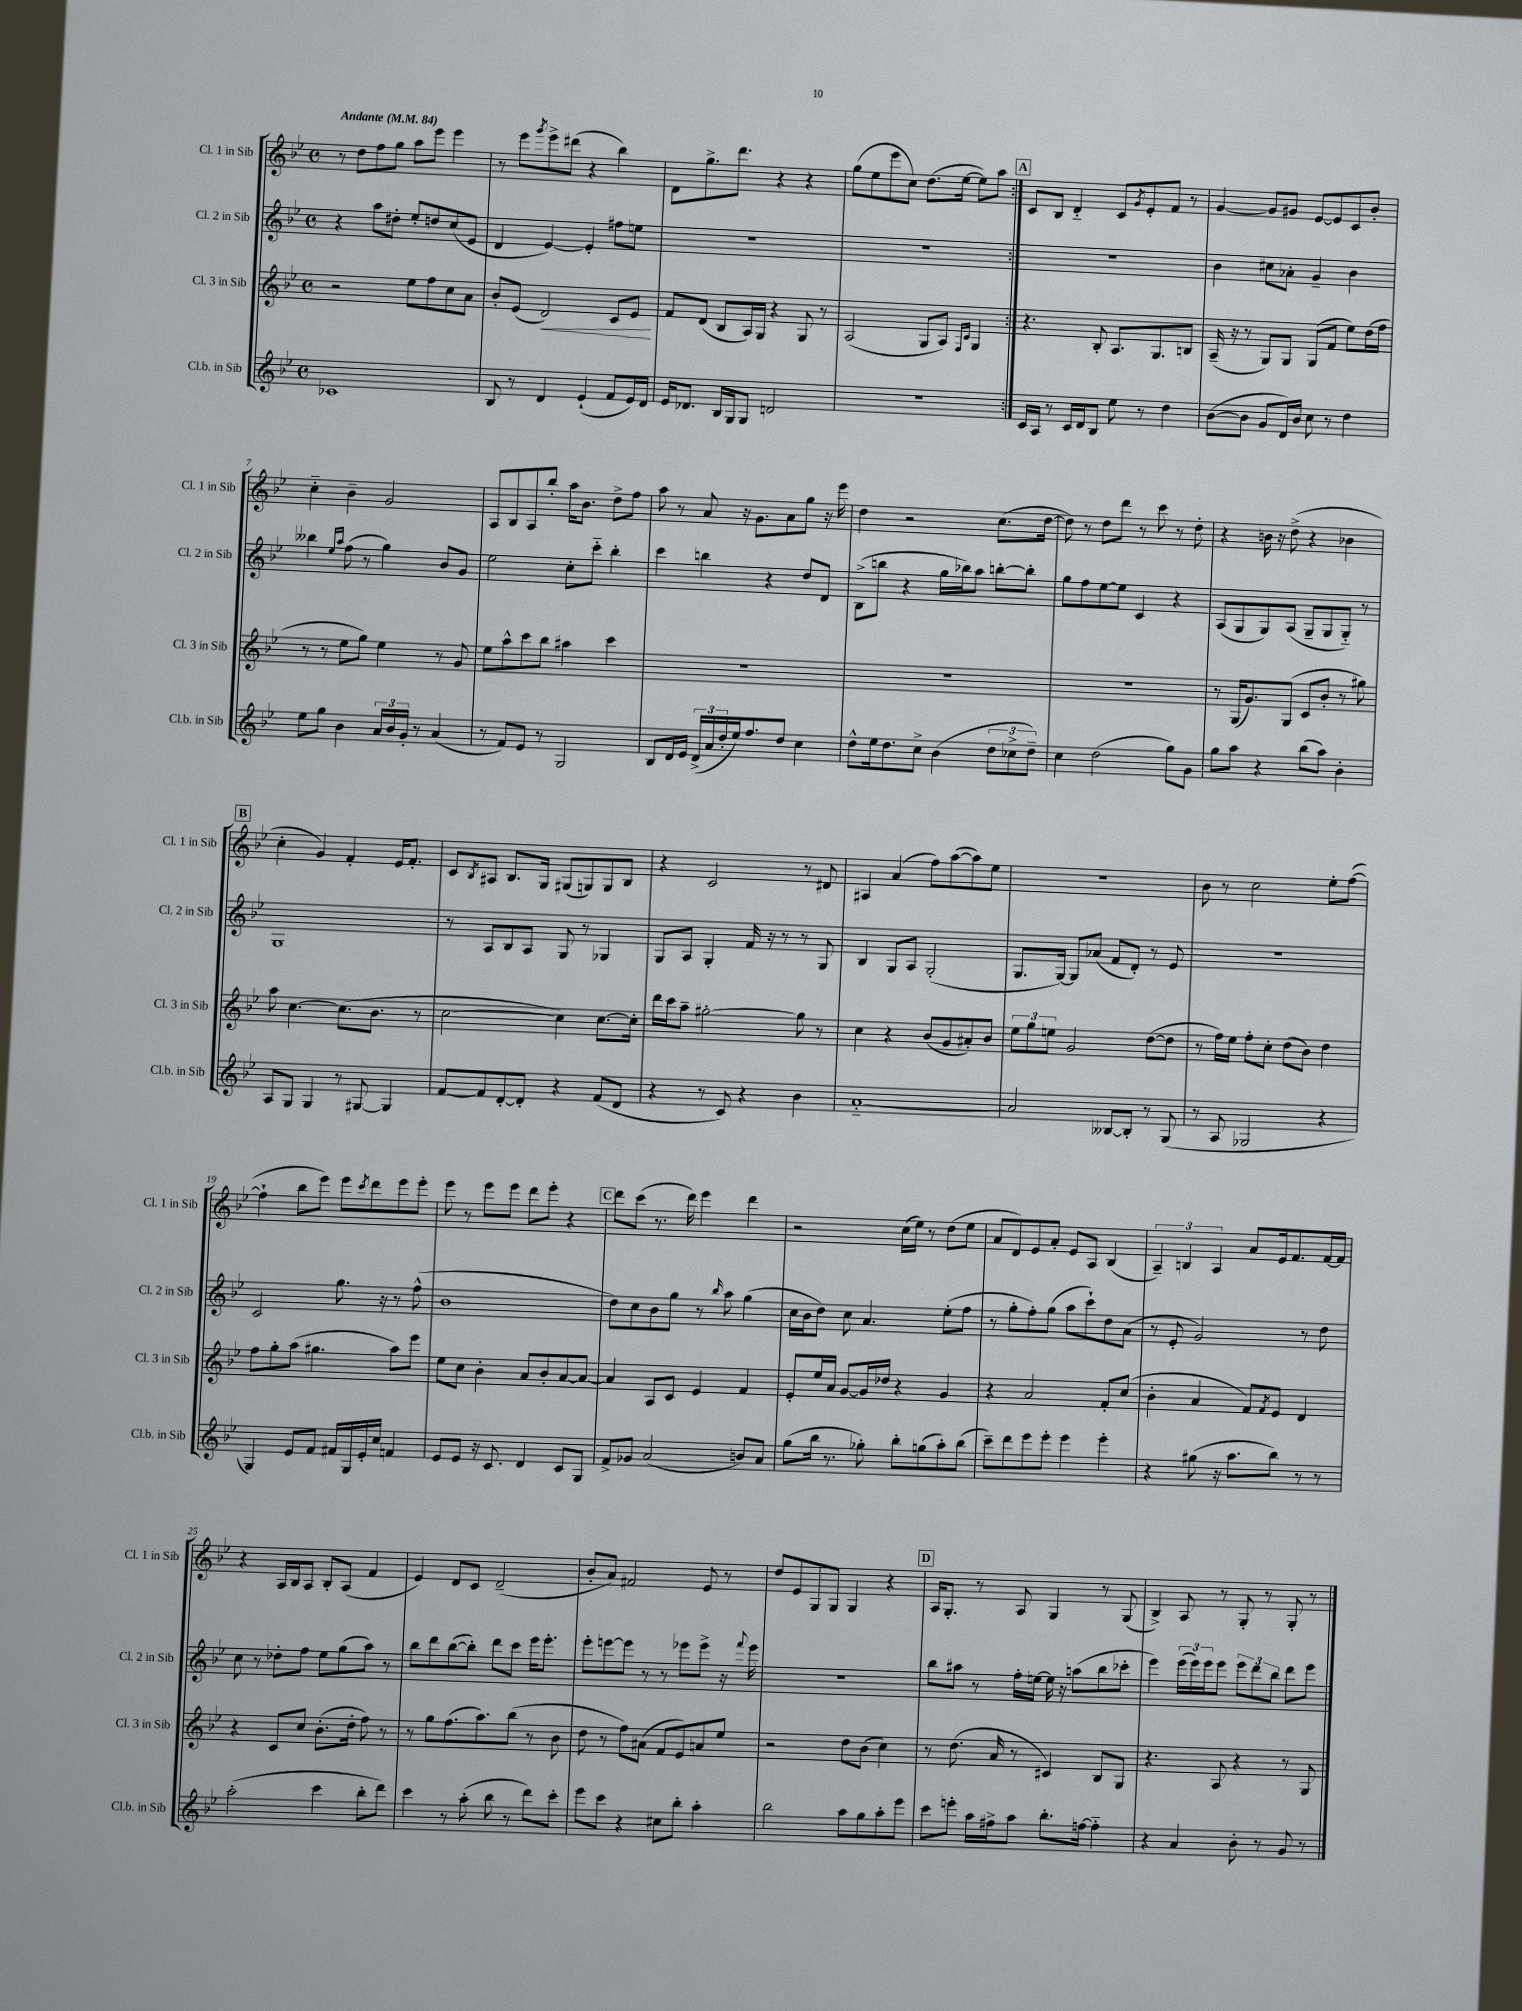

**kern	**kern	**kern	**kern
*staff4	*staff3	*staff2	*staff1
*clefG2	*clefG2	*clefG2	*clefG2
*k[b-e-]	*k[b-e-]	*k[b-e-]	*k[b-e-]
*M4/4	*M4/4	*M4/4	*M4/4
*met(c)	*met(c)	*met(c)	*met(c)
*MM84	*MM84	*MM84	*MM84
1c-	2r	4r	8r
.	.	.	8dd
.	.	8aa	8ff
.	.	8dd#'	8gg
.	8ee-	8ee-'	8aa
.	8ff	8dd	8eee-
.	8cc	(8cc	4eee-
.	8a	8e-	.
=	=	=	=
8B-	8b-'	4d	8r
8r	(8e-	.	8eee-
.	.	.	8qggg
4d	2d)	[4e-)	8eee-^
.	.	.	(8ddd#
(4e-`	.	4e-']	4r
8f	8c	8ff#	4bb-)
16e-)	8e-	8ee	.
16d	.	.	.
=	=	=	=
16e-	8f	1r	8d
8.d-	.	.	.
.	(8d	.	8.gg^
16B-	8B-	.	.
16G	.	.	8.ddd
8G	16A)	.	.
.	16G	.	.
2d	4r	.	4r
.	8G	.	4r
.	8r	.	.
=	=	=	=
1r	(2A	1r	(8gg
.	.	.	8ee-
.	.	.	8eee-
.	.	.	8cc)
.	8G	.	(8.dd
.	8A)	.	.
.	.	.	[16ee-
.	16qqF	.	.
.	16qqc	.	.
.	4G	.	8ee-])
.	.	.	8aa
=:|!	=:|!	=:|!	=:|!
16c	4.r	1r	8c
16A	.	.	.
8r	.	.	8B-
16c	.	.	4d'~
16d	.	.	.
8B-	8B-'	.	.
8ee-	8.A	.	8c
.	.	.	8qg
8r	.	.	8e-'
.	8.G	.	.
4dd	.	.	8f
.	8B	.	8r
=	=	=	=
([8b-	(16A~	4b-	[4g
.	16r	.	.
8b-]	8r	.	.
8g	8G)	8cc#	8g]
16d)	8G	8a-'	8g#
16b-	.	.	.
8cc	(8G	4g~	[8e-
8r	8f	.	8e-]
4dd	8ee-)	4b-	8c
.	(16dd	.	8b-'
.	16ff	.	.
=	=	=	=
8ee-	8r	4bb--	4cc'~
8gg	8r	.	.
.	.	16qqee-	.
.	.	16qqaa	.
4b-	8ee-	(8ff	4b-~
.	8gg)	8r	.
24a	4ee-	4gg)	2g
24b-	.	.	.
24g'	.	.	.
8r	.	.	.
(4a	8r	8b-	.
.	8g	8g	.
=	=	=	=
8r	8ee-	2ee-	8A
8f)	8aa^^	.	8B-
8e-	8ccc	.	8A
8r	8bb-	.	8bb-'
2G	4aa#	8cc'	16aa
.	.	.	8.b-
.	.	8ccc'~	.
.	4ccc	4bb-'	8dd^
.	.	.	8ff
=	=	=	=
8B-	1r	4ccc	8aa
16d	.	.	8r
16e-	.	.	.
(24d^	.	4bb	8a
24a	.	.	.
24dd'	.	.	.
16ee-)	.	.	16r
8.ff	.	.	8.g
.	.	4r	.
8dd	.	.	8a
4cc	.	8dd	8gg
.	.	8d	16r
.	.	.	16eee-
=	=	=	=
8dd^^	1r	(8B-^	4dd
16ee-	.	8bb	.
8.dd	.	.	.
.	.	4r	2r
8cc^	.	.	.
(4b-	.	16gg	.
.	.	16bb-)	.
.	.	8aa	.
12dd	.	[8bb'	(8.cc
12cc-^	.	.	.
.	.	8bb']	.
12dd~)	.	.	.
.	.	.	[16dd
=	=	=	=
4cc	1r	8gg	8dd])
.	.	8ff	8r
(2dd	.	[8ee-	8dd
.	.	8ee-]	8ddd
.	.	4c	8r
.	.	.	8ccc
8gg)	.	4r	8r
8g	.	.	8dd'
=	=	=	=
8gg	8r	(8A	4r
8aa	(16G	8G	.
.	8.g)	.	.
4r	.	8G)	16b
.	.	.	16r
.	(8G	(8A	(8dd^
(8bb-	8c	8G~	4r
8aa)	8b-'	8G	.
4b-'	8r	8G'~)	4b-
.	8gg#)	8r	.
=	=	=	=
8A	8aa	1G	4cc'
8G	[4.cc	.	.
4G	.	.	4g)
8r	(8.cc]	.	4f'
[8G#	.	.	.
.	8.b-	.	.
4G#]	.	.	16e-
.	.	.	8.f'
.	8r	.	.
=	=	=	=
[8f	[2cc	8r	8c
.	.	.	8qB-
8f]	.	8A	8A#
[8d'	.	8B-	8.B-
8d']	.	8A	.
.	.	.	16G
4r	4cc])	8G	(8G#
.	.	8r	8G)
(8f	[8.cc	4G-	8G
8d	.	.	8B-
.	16cc']	.	.
=	=	=	=
4r	16ddd	8G	4r
.	16ccc	.	.
.	8aa~	8A	.
8r	[2gg#'	4G'	2c
8c)	.	.	.
4r	.	16f	.
.	.	16r	.
.	.	8r	.
4b-	8gg#]	8r	8r
.	8r	8G	8d#
=	=	=	=
[1a'~	4cc	4B-	4A#
.	4r	8G	(4a
.	.	8A	.
.	(8b-	(2G'	8ff)
.	8g	.	([8aa
.	8a#')	.	8aa])
.	8b-	.	8ee-
=	=	=	=
2a]	12ee-	8.G	1r
.	12gg	.	.
.	12ee	.	.
.	.	[16G)	.
.	2g	8G]	.
.	.	(8a-	.
[8B--	.	8f	.
8B--']	.	8d')	.
8r	([8dd	8r	.
(8G	8dd]	8e-	.
=	=	=	=
8r	8r	1r	8b-
8A	16ff)	.	8r
.	16ee-	.	.
2G-	8ff'	.	2cc
.	8cc'	.	.
.	(8dd	.	.
.	8b-)	.	.
4r	4dd	.	8ee-'
.	.	.	([8ff
=	=	=	=
4G)	8ff	2c	4ff`]
.	8gg'	.	.
8e-	(8aa	.	8bb-
8f	4.gg#	.	8eee-)
16f#	.	8.gg	8eee-
16G	.	.	.
.	.	.	8qccc
16e-'	.	.	8ddd
16cc	.	16r	.
4f	8aa)	8r	8eee-
.	8eee-	(8ff^^	8eee-'
=	=	=	=
8e-	8ee-	1b-	8eee-
8e-	8cc	.	8r
16r	4b-'	.	8eee-
8.c	.	.	.
.	.	.	8eee-
4d	8a	.	8ddd
.	8b-'	.	8eee-'
8c	[8a	.	4r
8G	8a_	.	.
=	=	=	=
8f^	4a]	8dd)	8ddd
8g-	.	8cc	(8ccc
(2a	8A	8b-	8.r
.	8c	8gg	.
.	.	.	16ddd)
.	4e-	8r	4eee-
.	.	16qqbb-	.
.	.	8aa	.
8b)	4f	(4gg	4ddd
8a	.	.	.
=	=	=	=
(8gg	8e-'	16cc	2r
.	.	16b-	.
16bb-	16ee-	8dd)	.
8.r	16a	.	.
.	[8g	8cc	.
8gg-')	16g]	4.a	.
.	16dd-	.	.
8bb-'	4r	.	(16cc
.	.	.	16ee-)
(8gg	.	.	8r
8aa')	4g	(8ee-'	(8dd
(8bb-	.	8ff	8ee-
=	=	=	=
8ccc~)	4r	8r	8a
8ddd	.	8gg'	8d)
8eee-	2a	8ff')	8e-
8eee-'	.	(8gg	8a'
4eee-	.	8aa	8e-
.	.	8ccc`)	8A
4eee-'	8f'	8dd	(4B-
.	(8cc	(8a	.
=	=	=	=
4r	4b-'	8r	6A~)
.	.	8e-'	.
.	.	.	6B
(8gg#	4a	2g)	.
.	.	.	6A
16r	.	.	.
8.aa	.	.	.
.	8f)	.	8a
.	8qf	.	.
8bb-)	8e-	.	16e-
.	.	.	8.f
8r	4d	8r	.
8r	.	8dd	[16f
.	.	.	16f]
=	=	=	=
(2aa'	4r	8cc	4r
.	.	8r	.
.	8c	8dd-'	16A
.	.	.	16B-
.	8cc	8ff	8A
4ccc	(8.b-'	8ee-	8B-'
.	.	(8gg	(8A
.	16dd'	.	.
8bb-'	8ff)	8aa)	4f
8ddd)	8r	8r	.
=	=	=	=
4ccc	8r	8bb-	4e-)
.	8gg	8ddd	.
8r	(8.ff	([8bb-	8d
(8aa'	.	8bb-'])	8c
.	8.aa)	.	.
8bb-	.	8ddd	(2d~
8r	(8bb-	8ccc	.
8ddd)	8r	16eee-	.
.	.	8.eee-'	.
8ccc'	8b-	.	.
=	=	=	=
8eee-	8dd	8eee-'	8b-'
8ccc	8r	[8eee	8a)
4r	8ff)	8eee]	2f#
.	(8a#	8r	.
8cc#	8f	8r	.
8bb-'	8e-)	8eee-	.
4aa'	8a	8eee-^	8e-
.	8ee-	16r	8r
.	.	8qqfff	.
.	.	16eee-	.
=	=	=	=
2bb-	2r	1r	8dd
.	.	.	8e-
.	.	.	8G
.	.	.	8G
8aa	8dd	.	4G
8gg	(8b-	.	.
8aa'	4cc)	.	4r
8eee-	.	.	.
=	=	=	=
8ccc	8r	8bb-	16A
.	.	.	8.G'
8eee'	(8.dd	8aa#	.
16aa	.	8r	8r
16ff#^	16a	.	.
8aa	8r	16ff'	8A
.	.	[16ee	.
8.bb-'	4c#)	16ee]	4G
.	.	16r	.
.	.	(8aa	.
[16ff	.	.	.
4ff'~]	8B-	8bb-	8r
.	8G	8ccc-'	(8G
=	=	=	=
4r	4.r	4eee-)	4B-^)
4a	.	(24eee-	8A
.	.	24eee-)	.
.	.	24eee-	.
.	8A	8eee-	8r
8b-'	4r	12eee-	8G'
.	.	12ddd	.
8r	.	.	8r
.	.	12bb-	.
8g	8r	8ddd	8G'
8r	8G	8eee-	8r
==	==	==	==
*-	*-	*-	*-
